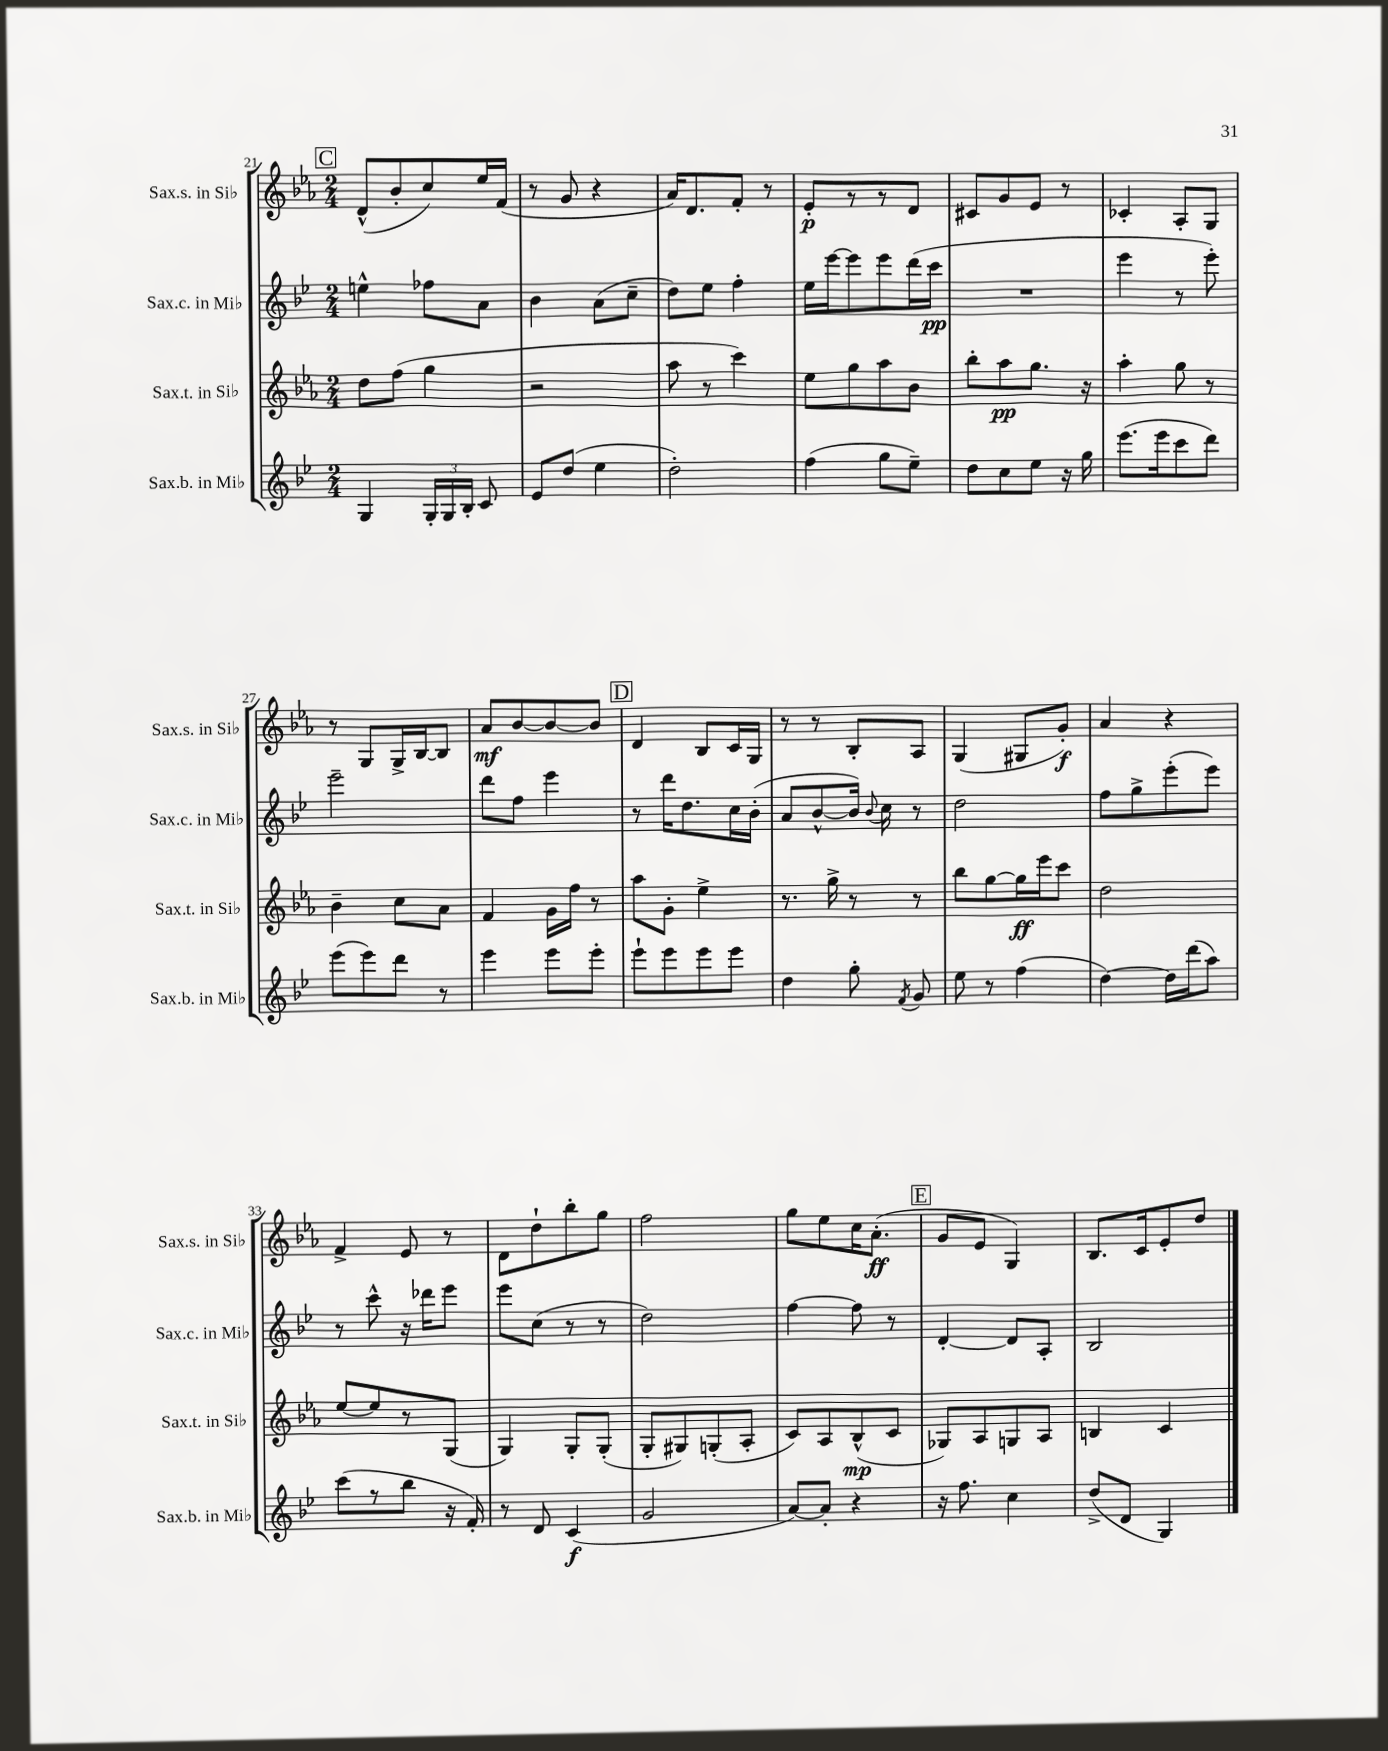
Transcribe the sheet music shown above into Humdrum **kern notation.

**kern	**kern	**kern	**kern
*staff4	*staff3	*staff2	*staff1
*clefG2	*clefG2	*clefG2	*clefG2
*k[b-e-]	*k[b-e-a-]	*k[b-e-]	*k[b-e-a-]
*M2/4	*M2/4	*M2/4	*M2/4
4G	8dd	4ee^^	(8d^^
.	(8ff	.	8b-'
24G'	4gg	8ff-	8cc)
24G	.	.	.
24B-'	.	.	.
8c	.	8a	16ee-
.	.	.	(16f
=	=	=	=
8e-	2r	4b-	8r
(8dd	.	.	8g
4ee-	.	(8a	4r
.	.	8cc~	.
=	=	=	=
2dd')	8aa-	8dd)	16a-)
.	.	.	8.d
.	8r	8ee-	.
.	4ccc)	4ff'	8f'
.	.	.	8r
=	=	=	=
(4ff	8ee-	16ee-	8e-'
.	.	[16eee-	.
.	8gg	8eee-]	8r
8gg	8aa-	8eee-	8r
8ee-~)	8b-	(16ddd	8d
.	.	16ccc	.
=	=	=	=
8dd	8bb-'	2r	8c#
8cc	8aa-	.	8g
8ee-	8.gg	.	8e-
16r	.	.	8r
16gg	16r	.	.
=	=	=	=
(8.eee-	4aa-'	4eee-	4c-'
16eee-	.	.	.
8ccc	8gg	8r	8A-'
8ddd)	8r	8eee-')	8G
=	=	=	=
(8eee-	4b-~	2eee-~	8r
8eee-)	.	.	8G
8ddd	8cc	.	16G^
.	.	.	[16B-
8r	8a-	.	8B-]
=	=	=	=
4eee-	4f	8ddd	8a-
.	.	8ff	[8b-
8eee-	16g	4eee-	8b-_
.	16ff	.	.
8eee-'	8r	.	8b-]
=	=	=	=
8eee-`	8aa-	8r	4d
8eee-	8g'	16ddd	.
.	.	8.dd	.
8eee-	4ee-^	.	8B-
8eee-	.	16cc	16c
.	.	(16b-'	16G
=	=	=	=
4dd	8.r	8a	8r
.	.	[8b-^^	8r
.	16gg^	.	.
8gg'	8r	16b-])	8B-'
.	.	8qqb-	.
.	.	16cc	.
8qf	.	.	.
8g	8r	8r	8A-
=	=	=	=
8ee-	8bb-	2dd	(4G
8r	[8gg	.	.
(4ff	16gg]	.	8G#
.	16eee-	.	.
.	8ccc	.	8g')
=	=	=	=
[4dd)	2dd	8ff	4a-
.	.	8gg^	.
16dd]	.	(8eee-'	4r
(16ddd	.	.	.
8aa)	.	8eee-)	.
=	=	=	=
(8ccc	[8ee-	8r	4f^
8r	8ee-]	8ccc^^	.
8bb-	8r	16r	8e-
.	.	16ddd-	.
16r	(8G	8eee-	8r
16f')	.	.	.
=	=	=	=
8r	4G)	8eee-	8d
8d	.	(8cc	8dd`
(4c	8G'	8r	8bb-'
.	(8G'	8r	8gg
=	=	=	=
2g	8G'	2dd)	2ff
.	8G#)	.	.
.	(8G'	.	.
.	8A-'	.	.
=	=	=	=
[8a)	8c)	[4ff	8gg
8a']	8A-	.	8ee-
4r	(8B-^^	8ff]	16cc
.	.	.	(8.a-'
.	8c	8r	.
=	=	=	=
16r	8G-)	[4d'	8g
8.ff	.	.	.
.	8A-	.	8e-
4cc	8G	8d]	4G)
.	8A-	8A'	.
=	=	=	=
(8dd^	4B	2B-	8.B-
8d	.	.	.
.	.	.	16c
4G)	4c	.	8e-'
.	.	.	8dd
==	==	==	==
*-	*-	*-	*-
